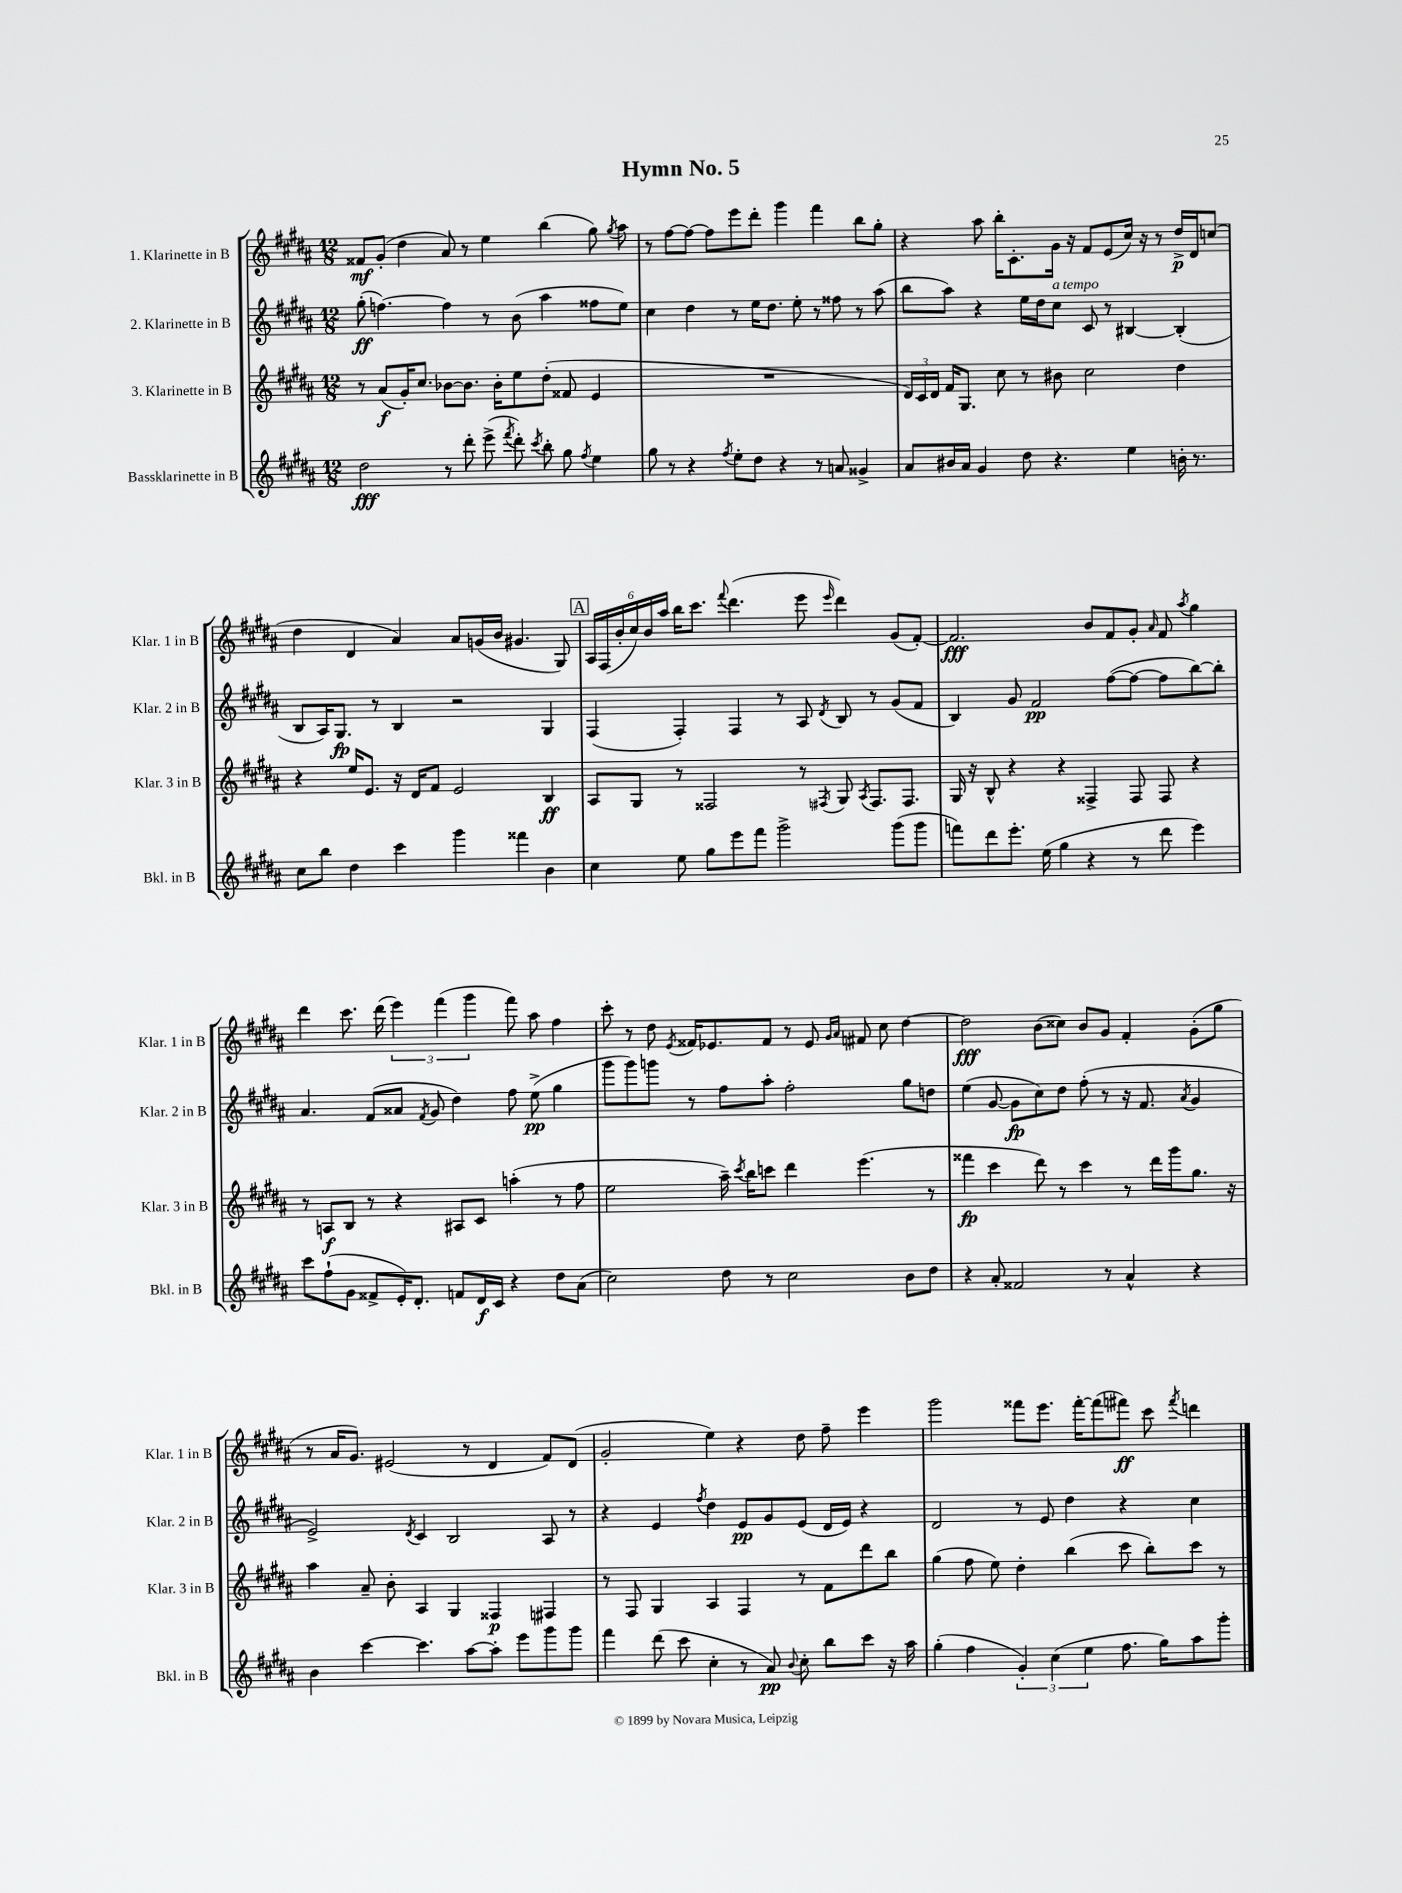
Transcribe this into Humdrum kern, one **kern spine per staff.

**kern	**dynam	**kern	**dynam	**kern	**dynam	**kern	**dynam
*part4	*part4	*part3	*part3	*part2	*part2	*part1	*part1
*staff4	*staff4	*staff3	*staff3	*staff2	*staff2	*staff1	*staff1
*I"Bassklarinette in B	*	*I"3. Klarinette in B	*	*I"2. Klarinette in B	*	*I"1. Klarinette in B	*
*I'Bkl. in B	*	*I'Klar. 3 in B	*	*I'Klar. 2 in B	*	*I'Klar. 1 in B	*
*clefG2	*	*clefG2	*	*clefG2	*	*clefG2	*
*k[f#c#g#d#a#]	*	*k[f#c#g#d#a#]	*	*k[f#c#g#d#a#]	*	*k[f#c#g#d#a#]	*
*M12/8	*	*M12/8	*	*M12/8	*	*M12/8	*
=1	=1	=1	=1	=1	=1	=1	=1
2dd#\	fff	8r	.	(8gg#'\	ff	8f##X/L	mf
.	.	(8a#/L	f	[4.ffn\)	.	(8g#'/J	.
.	.	16g#'/K)	.	.	.	4dd#\	.
.	.	8.cc#/J	.	.	.	.	.
8r	.	[8b-X\L	.	4ff\]	.	8a#/)	.
8ddd#'\	.	8.b-\J]	.	.	.	8r	.
(8eee^\	.	.	.	8r	.	4ee\	.
.	.	16b-'\KL	.	.	.	.	.
8qfff#/	.	.	.	.	.	.	.
8ddd#'\)	.	8ee\	.	(8b\	.	.	.
8qccc#/	.	.	.	.	.	.	.
8bb'\	.	(8dd#'\J	.	4aa#\	.	(4bb\	.
8gg#\	.	8f##X/	.	.	.	.	.
8qff#/	.	.	.	.	.	.	.
4ee\	.	4e/	.	8ff##X\L	.	8gg#\)	.
.	.	.	.	.	.	8qgg#/	.
.	.	.	.	8ee\J)	.	8aa#\	.
=2	=2	=2	=2	=2	=2	=2	=2
8gg#\	.	1.r	.	4cc#\	.	8r	.
8r	.	.	.	.	.	[8ff#\L	.
4r	.	.	.	4dd#\	.	8ff#\J_	.
.	.	.	.	.	.	8ff#\L]	.
8qff#/	.	.	.	.	.	.	.
8ee'\L	.	.	.	8r	.	8eee\	.
8dd#\J	.	.	.	16ee\KL	.	8ddd#'\J	.
.	.	.	.	8.dd#\J	.	.	.
4r	.	.	.	.	.	4ggg#\	.
.	.	.	.	8ee'\	.	.	.
8r	.	.	.	8r	.	4fff#\	.
8an/	.	.	.	8ff##X\	.	.	.
4g##X^/	.	.	.	8r	.	8bb\L	.
.	.	.	.	(8aa#\	.	8gg#'\J	.
=3	=3	=3	=3	=3	=3	=3	=3
8a#/L	.	24d#/LL)	.	8bb\L	.	4r	.
.	.	24c#/	.	.	.	.	.
.	.	24d#/JJ	.	.	.	.	.
16b#X/L	.	16f#/KL	.	8aa#\J)	.	.	.
16a#/JJ	.	8.G#/J	.	.	.	.	.
4g#/	.	.	.	4r	.	8aa#\	.
.	.	8cc#\	.	.	.	16bb'\KL	.
.	.	.	.	.	.	8.c#'\	.
8dd#\	.	8r	.	16ee\LL	.	.	.
.	.	.	.	16dd#\J	.	.	.
!	!	!	!	!LO:TX:a:i:t=a tempo	!	!	!
4.r	.	8b#X\	.	8cc#\J	.	16g#\Jk	.
.	.	.	.	.	.	16r	.
.	.	2cc#\	.	8c#/	.	8f#/L	.
.	.	.	.	8r	.	(8e/	.
4ee\	.	.	.	[4B#X/	.	16cc#/Jk)	.
.	.	.	.	.	.	16r	.
.	.	.	.	.	.	8r	.
16bn'\	.	4dd#\	.	(4B#'/]	.	16dd#^/LL	p
8.r	.	.	.	.	.	16d#/J	.
.	.	.	.	.	.	(8ccn/J	.
!!LO:LB:g=z
=4	=4	=4	=4	=4	=4	=4	=4
8cc#\L	.	4r	.	8B/L	.	4dd#\	.
8bb\J	.	.	.	16A#/K)	.	.	.
.	.	.	.	8.G#/J	fp	.	.
4dd#\	.	16ee/KL	.	.	.	4d#/	.
.	.	8.e/J	.	.	.	.	.
.	.	.	.	8r	.	.	.
4ccc#\	.	16r	.	4B/	.	4a#/)	.
.	.	16d#/KL	.	.	.	.	.
.	.	8f#/J	.	.	.	.	.
4ggg#\	.	2e/	.	2r	.	8a#/L	.
.	.	.	.	.	.	(16gn/L	.
.	.	.	.	.	.	16b/JJ	.
4fff##X\	.	.	.	.	.	4.g#X/	.
4b\	.	4B/	ff	4G#/	.	.	.
.	.	.	.	.	.	8G#/)	.
!!LO:REH:place=s1:t=A
=5	=5	=5	=5	=5	=5	=5	=5
4cc#\	.	8A#/L	.	(4F#/	.	24A#/LL	.
.	.	.	.	.	.	(24F#/	.
.	.	.	.	.	.	24b'/	.
.	.	8G#/J	.	.	.	24cc#/)	.
.	.	.	.	.	.	24b/	.
.	.	.	.	.	.	24aa#/JJ	.
8ee\	.	8r	.	4F#'/)	.	16bb\KL	.
.	.	.	.	.	.	8.ccc#\J	.
8gg#\L	.	2F##X/	.	.	.	.	.
.	.	.	.	.	.	8qqfff#/	.
8eee\	.	.	.	4F#/	.	(4.ddd#\	.
8fff#\J	.	.	.	.	.	.	.
2ggg#^\	.	.	.	8r	.	.	.
.	.	8r	.	8A#/	.	8eee\	.
.	.	8qF#X/	.	8qd#/	.	16qqeee/	.
.	.	8G#/	.	8B/	.	4ddd#\)	.
.	.	8qA#/	.	.	.	.	.
.	.	8.F#/L	.	8r	.	.	.
(8ggg#\L	.	.	.	(8g#/L	.	(8g#/L	.
.	.	8.F#/J	.	.	.	.	.
8ggg#\J	.	.	.	8f#/J	.	[8f#'/J)	.
=6	=6	=6	=6	=6	=6	=6	=6
8fffn\L)	.	16G#/	.	4B/)	.	2.f#/]	fff
.	.	16r	.	.	.	.	.
8ddd#\	.	8B^^/	.	.	.	.	.
8.eee'\J	.	4r	.	8g#/	.	.	.
.	.	.	.	2f#/	pp	.	.
(16ee\	.	.	.	.	.	.	.
4gg#\	.	4r	.	.	.	.	.
4r	.	4F##X^/	.	.	.	8b/L	.
.	.	.	.	([8ff#\L	.	8f#/	.
8r	.	8F##/	.	8ff#\J_	.	8g#'/J	.
.	.	.	.	.	.	16qqa#/	.
8ddd#\	.	8F##/	.	8ff#\L]	.	8f#/	.
.	.	.	.	.	.	8qaa#/	.
4eee\)	.	4r	.	[8bb\)	.	4gg#\	.
.	.	.	.	8bb'\J]	.	.	.
!!LO:LB:g=z
=7	=7	=7	=7	=7	=7	=7	=7
8ccc#\L	.	8r	.	4.a#/	.	4ddd#\	.
(8ff#`\	.	8An/L	f	.	.	.	.
8g#\J	.	8B/J	.	.	.	8.ccc#\	.
8f##X^/L	.	8r	.	(8f#/L	.	.	.
.	.	.	.	.	.	(16ddd#\	.
16e'/K)	.	4r	.	8a##X/J	.	6eee\)	.
8.d#'/J	.	.	.	.	.	.	.
.	.	.	.	8qf#/	.	.	.
.	.	.	.	8g#/	.	.	.
.	.	.	.	.	.	(6fff#\	.
8fn/L	.	8A#X/L	.	4dd#\)	.	.	.
.	.	.	.	.	.	6ggg#\	.
16d#/L	f	8c#/J	.	.	.	.	.
16c#/JJ	.	.	.	.	.	.	.
4r	.	(4aan'\	.	8ff#\	.	8fff#\)	.
.	.	.	.	(8ee^\	pp	8aa#\	.
8dd#\L	.	8r	.	4gg#\	.	4ff#\	.
(8a#\J	.	8ff#\	.	.	.	.	.
=8	=8	=8	=8	=8	=8	=8	=8
2cc#\)	.	2ee\	.	8ggg#\L	.	8ccc#'\	.
.	.	.	.	8ggg#\)	.	8r	.
.	.	.	.	8gggn\J	.	8dd#\	.
.	.	.	.	.	.	8qe/	.
.	.	.	.	8r	.	16f##X/KL	.
.	.	.	.	.	.	8.e-X/	.
8dd#\	.	16aa#~\)	.	8ff#\L	.	.	.
.	.	8qccc#/	.	.	.	.	.
.	.	16bb\KL	.	.	.	.	.
8r	.	8cccn\J	.	8aa#'\J	.	8f##/J	.
2cc#\	.	4ddd#\	.	2ff#'\	.	8r	.
.	.	.	.	.	.	8e-/	.
.	.	.	.	.	.	16qqg#/LL	.
.	.	.	.	.	.	16qqa#/JJ	.
.	.	(4.eee\	.	.	.	8f#X/	.
.	.	.	.	.	.	8cc#\	.
8b\L	.	.	.	8gg#\L	.	[4dd#\	.
8dd#\J	.	8r	.	8ddn\J	.	.	.
=9	=9	=9	=9	=9	=9	=9	=9
4r	.	4fff##X\	fp	(4ee\	.	2dd#\]	fff
8a#'/	.	4ccc#\	.	[8g#/	.	.	.
2f##X/	.	.	.	8g#\L]	fp	.	.
.	.	8ddd#\)	.	8cc#\)	.	(8b\L	.
.	.	8r	.	8dd#\J	.	8cc##X\J)	.
.	.	4ccc#\	.	(8ff#'\	.	8b/L	.
8r	.	.	.	8r	.	8g#/J	.
4a#^^/	.	8r	.	16r	.	4f#'/	.
.	.	.	.	8.f#/	.	.	.
.	.	16ddd#\LL	.	.	.	.	.
.	.	16ggg#\J	.	.	.	.	.
.	.	.	.	8qa#/	.	.	.
4r	.	8.gg#\J	.	4g#/	.	(8g#'\L	.
.	.	.	.	.	.	8gg#\J	.
.	.	16r	.	.	.	.	.
!!LO:LB:g=z
=10	=10	=10	=10	=10	=10	=10	=10
4b\	.	4aa#\	.	2e^/)	.	8r	.
.	.	.	.	.	.	16a#/KL	.
.	.	.	.	.	.	8.g#/J)	.
[4ccc#\	.	8a#~/	.	.	.	.	.
.	.	8b'\	.	.	.	(2e#X/	.
.	.	.	.	8qd#/	.	.	.
4.ccc#\]	.	4A#/	.	4c#/	.	.	.
.	.	4G#/	.	2B/	.	.	.
[8aa#\L	.	.	.	.	.	8r	.
8aa#'\J]	.	4F##X/	p	.	.	4d#/	.
8eee\L	.	.	.	.	.	.	.
8ggg#\	.	4F#X/	.	8A#/	.	8f#/L)	.
8ggg#\J	.	.	.	8r	.	(8d#/J	.
=11	=11	=11	=11	=11	=11	=11	=11
4fff#\	.	8r	.	4r	.	2g#'/	.
.	.	8F#/	.	.	.	.	.
(8ddd#\	.	4G#/	.	4e/	.	.	.
8ccc#\	.	.	.	.	.	.	.
.	.	.	.	8qff#/	.	.	.
4cc#'\	.	4A#/	.	4dd#\	.	4ee\)	.
8r	.	4F#/	.	8e/L	pp	4r	.
8a#/)	pp	.	.	8g#/	.	.	.
8qqb/	.	.	.	.	.	.	.
8cc#'\	.	8r	.	(8e/J	.	8dd#\	.
8bb\L	.	8f#\L	.	16d#/LL	.	8ff#~\	.
.	.	.	.	16e/JJ)	.	.	.
8ccc#\J	.	8ddd#\	.	4r	.	4eee\	.
16r	.	8bb\J	.	.	.	.	.
16aa#\	.	.	.	.	.	.	.
=12	=12	=12	=12	=12	=12	=12	=12
(4gg#'\	.	(4gg#\	.	2d#/	.	2ggg#\	.
4ff#\	.	8ff#\	.	.	.	.	.
.	.	8ee\)	.	.	.	.	.
6g#'/)	.	4dd#'\	.	8r	.	8fff##X\L	.
.	.	.	.	8e/	.	8.eee\J	.
(6cc#\	.	.	.	.	.	.	.
.	.	(4bb\	.	4dd#\	.	.	.
.	.	.	.	.	.	[16fff##'\KL	.
6ee\	.	.	.	.	.	.	.
.	.	.	.	.	.	(8fff##\]	.
8.ff#\	.	8ccc#\	.	4r	.	8fff#X\J)	ff
.	.	8bb'\L)	.	.	.	8ccc#\	.
16gg#\KL)	.	.	.	.	.	.	.
.	.	.	.	.	.	8qfff#/	.
8aa#\	.	8ccc#\J	.	4cc#\	.	4dddn\	.
8ggg#'\J	.	8r	.	.	.	.	.
==	==	==	==	==	==	==	==
*-	*-	*-	*-	*-	*-	*-	*-
